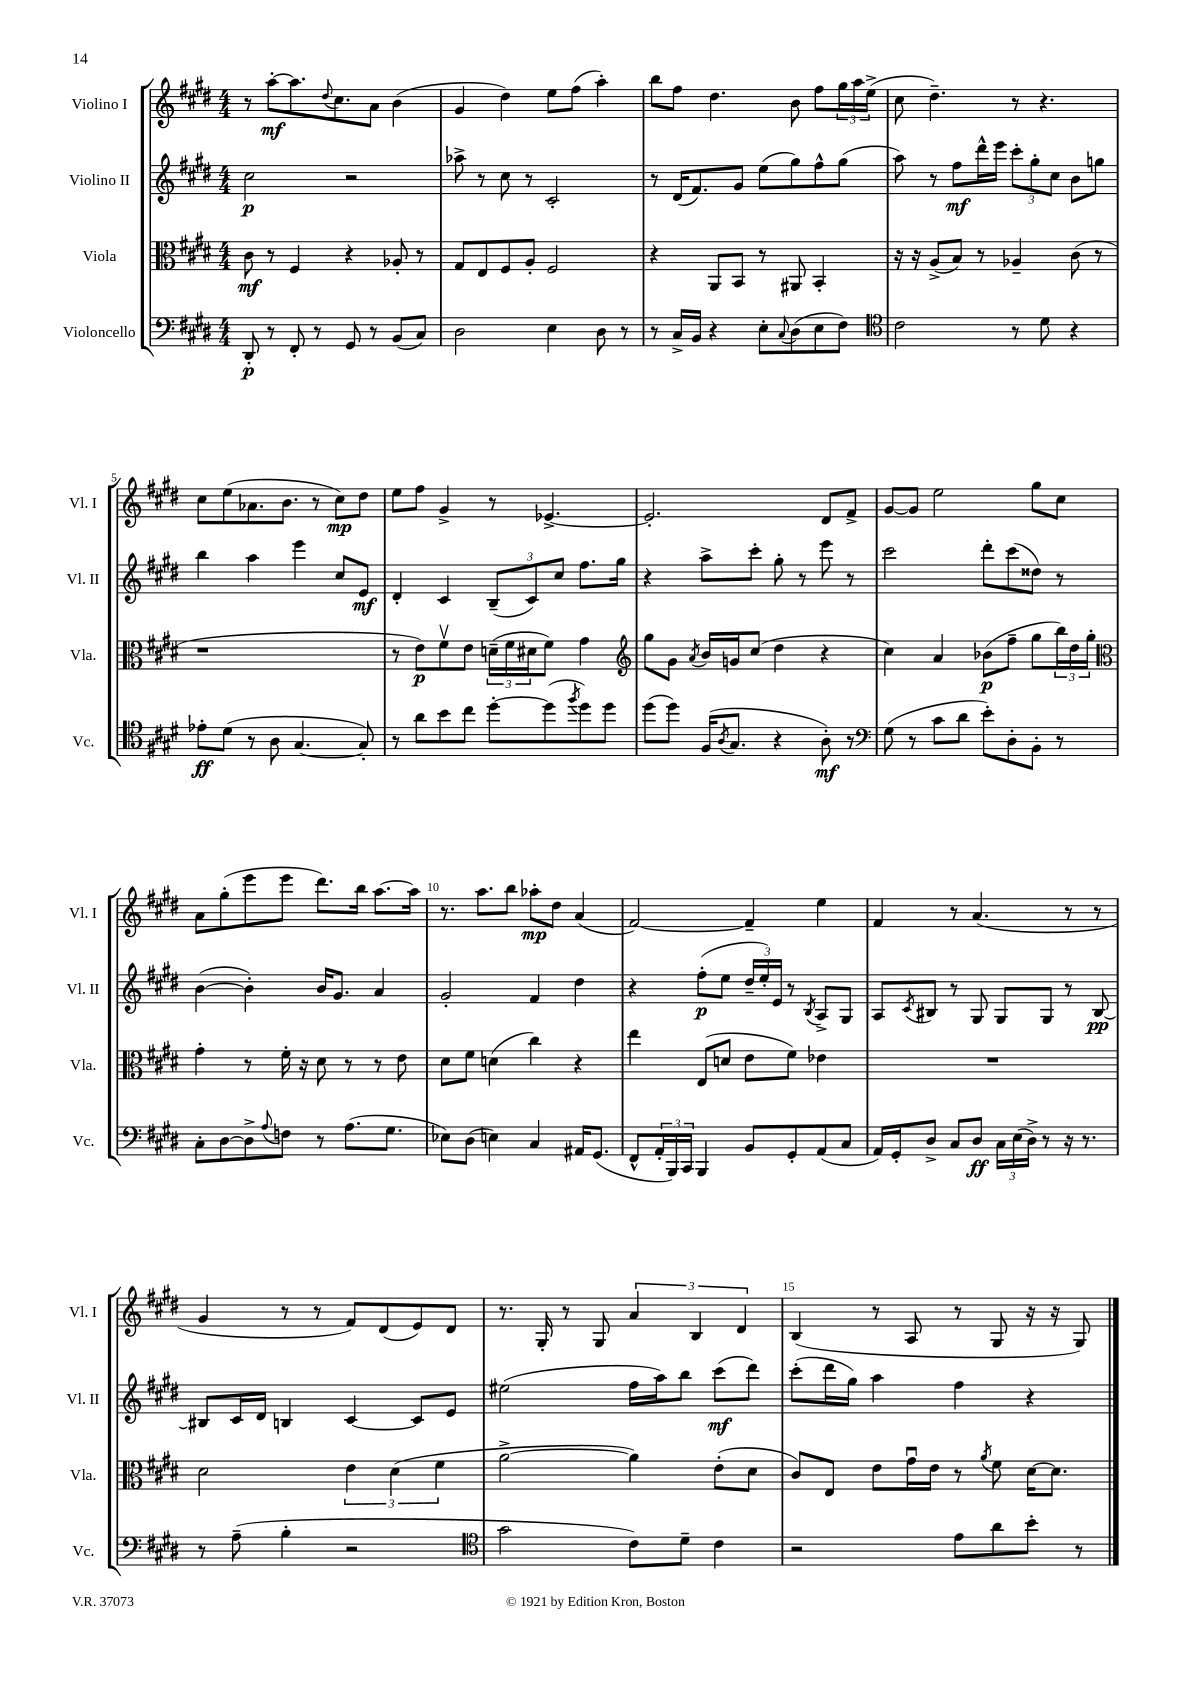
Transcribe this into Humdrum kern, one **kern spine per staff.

**kern	**dynam	**kern	**dynam	**kern	**dynam	**kern	**dynam
*part4	*part4	*part3	*part3	*part2	*part2	*part1	*part1
*staff4	*staff4	*staff3	*staff3	*staff2	*staff2	*staff1	*staff1
*I"Violoncello	*	*I"Viola	*	*I"Violino II	*	*I"Violino I	*
*I'Vc.	*	*I'Vla.	*	*I'Vl. II	*	*I'Vl. I	*
*clefF4	*	*clefC3	*	*clefG2	*	*clefG2	*
*k[f#c#g#d#]	*	*k[f#c#g#d#]	*	*k[f#c#g#d#]	*	*k[f#c#g#d#]	*
*M4/4	*	*M4/4	*	*M4/4	*	*M4/4	*
=1	=1	=1	=1	=1	=1	=1	=1
8DD#'/	p	8c#\	mf	2cc#\	p	8r	.
8r	.	8r	.	.	.	[8aa'\L	mf
8FF#'/	.	4F#/	.	.	.	8.aa\]	.
8r	.	.	.	.	.	.	.
.	.	.	.	.	.	8qqdd#/	.
.	.	.	.	.	.	8.cc#\	.
8GG#/	.	4r	.	2r	.	.	.
8r	.	.	.	.	.	8a\J	.
(8BB/L	.	8A-X'/	.	.	.	(4b\	.
8C#/J)	.	8r	.	.	.	.	.
=2	=2	=2	=2	=2	=2	=2	=2
2D#\	.	8G#/L	.	8aa-X^\	.	4g#/	.
.	.	8E/	.	8r	.	.	.
.	.	8F#/	.	8cc#\	.	4dd#\)	.
.	.	8A'/J	.	8r	.	.	.
4E\	.	2F#/	.	2c#'/	.	8ee\L	.
.	.	.	.	.	.	(8ff#\J	.
8D#\	.	.	.	.	.	4aa'\)	.
8r	.	.	.	.	.	.	.
=3	=3	=3	=3	=3	=3	=3	=3
8r	.	4r	.	8r	.	8bb\L	.
16C#^/LL	.	.	.	(16d#/KL	.	8ff#\J	.
16BB/JJ	.	.	.	8.f#/)	.	.	.
4r	.	8AA/L	.	.	.	4.dd#\	.
.	.	8BB/J	.	8g#/J	.	.	.
8E'\L	.	8r	.	(8ee\L	.	.	.
8qqC#/	.	.	.	.	.	.	.
(8D#\	.	8AA#X/	.	8gg#\)	.	8b\	.
8E\	.	4BB'/	.	8ff#^^\	.	8ff#\L	.
8F#\J)	.	.	.	(8gg#\J	.	24gg#\L	.
.	.	.	.	.	.	24aa\	.
.	.	.	.	.	.	(24ee^\JJ	.
=4	=4	=4	=4	=4	=4	=4	=4
*clefC4	*	*	*	*	*	*	*
2c#\	.	16r	.	8aa\)	.	8cc#\	.
.	.	16r	.	.	.	.	.
.	.	(8A^/L	.	8r	.	4.dd#~\)	.
.	.	8B/J)	.	8ff#\L	mf	.	.
.	.	8r	.	16ddd#^^\L	.	.	.
.	.	.	.	16eee\JJ	.	.	.
8r	.	4A-X~/	.	12ccc#'\L	.	8r	.
.	.	.	.	12gg#'\	.	.	.
8d#\	.	.	.	.	.	4.r	.
.	.	.	.	12cc#\J	.	.	.
4r	.	(8c#\	.	8b\L	.	.	.
.	.	8r	.	8ggn\J	.	.	.
!!LO:LB:g=z
=5	=5	=5	=5	=5	=5	=5	=5
8e-X'\L	ff	1r	.	4bb\	.	8cc#\L	.
(8d#\J	.	.	.	.	.	(8ee\	.
8r	.	.	.	4aa\	.	8.a-X\	.
8A\	.	.	.	.	.	.	.
.	.	.	.	.	.	8.b\J	.
[4.G#/	.	.	.	4eee\	.	.	.
.	.	.	.	.	.	8r	.
.	.	.	.	8cc#/L	.	8cc#\L)	mp
8G#'/])	.	.	.	8e/J	mf	8dd#\J	.
=6	=6	=6	=6	=6	=6	=6	=6
8r	.	8r	.	4d#'/	.	8ee\L	.
8a\L	.	8e\L)	p	.	.	8ff#\J	.
8b\	.	8f#v\	.	4c#/	.	4g#^/	.
8cc#\J	.	8e\J	.	.	.	.	.
[8dd#'\L	.	(24dn~\LL	.	(12B~/L	.	8r	.
.	.	24f#\	.	.	.	.	.
.	.	24d#X\J	.	12c#/)	.	.	.
(8dd#\]	.	8f#\J)	.	.	.	[4.e-X^/	.
.	.	.	.	12cc#/J	.	.	.
8qff#/	.	.	.	.	.	.	.
8dd#\)	.	4g#\	.	8.ff#\L	.	.	.
8dd#\J	.	.	.	.	.	.	.
.	.	.	.	16gg#\Jk	.	.	.
=7	=7	=7	=7	=7	=7	=7	=7
*	*	*clefG2	*	*	*	*	*
(8dd#\L	.	8gg#\L	.	4r	.	2.e-'/]	.
8dd#\J)	.	8g#\J	.	.	.	.	.
.	.	8qa/	.	.	.	.	.
(16F#/KL	.	16b/LL	.	8aa^\L	.	.	.
8qA/	.	.	.	.	.	.	.
8.G#/J	.	16gn/J	.	.	.	.	.
.	.	(8cc#/J	.	8ccc#'\J	.	.	.
4r	.	4dd#\	.	8gg#'\	.	.	.
.	.	.	.	8r	.	.	.
8A'\)	mf	4r	.	8eee\	.	8d#/L	.
8r	.	.	.	8r	.	8f#^/J	.
=8	=8	=8	=8	=8	=8	=8	=8
*clefF4	*	*	*	*	*	*	*
(8G#\	.	4cc#\)	.	2ccc#\	.	[8g#/L	.
8r	.	.	.	.	.	8g#/J]	.
8c#\L	.	4a/	.	.	.	2ee\	.
8d#\J	.	.	.	.	.	.	.
8e'\L)	.	(8b-X\L	p	8ddd#'\L	.	.	.
8D#'\	.	8ff#~\J	.	(8ccc#\	.	.	.
8BB'\J	.	8gg#\L	.	8dd##X\J)	.	8gg#\L	.
8r	.	24bb\L)	.	8r	.	8cc#\J	.
.	.	24dd#\	.	.	.	.	.
.	.	24gg#'\JJ	.	.	.	.	.
!!LO:LB:g=z
=9	=9	=9	=9	=9	=9	=9	=9
*	*	*clefC3	*	*	*	*	*
8C#'\L	.	4g#'\	.	([4b\	.	8a\L	.
[8D#\	.	.	.	.	.	(8gg#'\	.
8D#^\]	.	8r	.	4b'\])	.	8eee\	.
8qqA/	.	.	.	.	.	.	.
8Fn\J	.	16f#'\	.	.	.	8eee\J	.
.	.	16r	.	.	.	.	.
8r	.	8d#\	.	16b/KL	.	8.ddd#\L)	.
.	.	.	.	8.g#/J	.	.	.
(8.A\L	.	8r	.	.	.	.	.
.	.	.	.	.	.	16bb\Jk	.
.	.	8r	.	4a/	.	[8.aa\L	.
8.G#\J	.	.	.	.	.	.	.
.	.	8e\	.	.	.	.	.
.	.	.	.	.	.	16aa\Jk]	.
=10	=10	=10	=10	=10	=10	=10	=10
8E-X\L)	.	8d#\L	.	2g#'/	.	8.r	.
(8D#\J	.	8f#\J	.	.	.	.	.
.	.	.	.	.	.	8.aa\L	.
4En\)	.	(4dn\	.	.	.	.	.
.	.	.	.	.	.	8bb\J	.
4C#/	.	4cc#\)	.	4f#/	.	8aa-X'\L	mp
.	.	.	.	.	.	8dd#\J	.
16AA#X/KL	.	4r	.	4dd#\	.	(4a/	.
(8.GG#/J	.	.	.	.	.	.	.
=11	=11	=11	=11	=11	=11	=11	=11
8FF#^^/L	.	4ee\	.	4r	.	[2f#/)	.
24AA'/L	.	.	.	.	.	.	.
24BBB/)	.	.	.	.	.	.	.
24CC#/JJ	.	.	.	.	.	.	.
4BBB/	.	(8E/L	.	(8ff#'\L	p	.	.
.	.	8dn/J	.	8ee\J	.	.	.
8BB/L	.	8e\L	.	24dd#~/LL	.	4f#~/]	.
.	.	.	.	24ee'/)	.	.	.
.	.	.	.	24e/JJ	.	.	.
8GG#'/	.	8f#\J)	.	8r	.	.	.
.	.	.	.	8qB/	.	.	.
(8AA/	.	4e-X\	.	8A^/L	.	4ee\	.
8C#/J	.	.	.	8G#/J	.	.	.
=12	=12	=12	=12	=12	=12	=12	=12
16AA/LL)	.	1r	.	8A/L	.	4f#/	.
16GG#'/J	.	.	.	.	.	.	.
.	.	.	.	8qc#/	.	.	.
8D#^/J	.	.	.	8B#X/J	.	.	.
8C#/L	.	.	.	8r	.	8r	.
8D#/J	ff	.	.	8G#/	.	(4.a/	.
24C#\LL	.	.	.	8G#/L	.	.	.
(24E\	.	.	.	.	.	.	.
24D#^\JJ)	.	.	.	.	.	.	.
8r	.	.	.	8G#/J	.	.	.
16r	.	.	.	8r	.	8r	.
8.r	.	.	.	.	.	.	.
.	.	.	.	[8B#/	pp	8r	.
!!LO:LB:g=z
=13	=13	=13	=13	=13	=13	=13	=13
8r	.	2d#\	.	8B#X/L]	.	4g#/	.
(8A~\	.	.	.	16c#/L	.	.	.
.	.	.	.	16d#/JJ	.	.	.
4B'\	.	.	.	4Bn/	.	8r	.
.	.	.	.	.	.	8r	.
2r	.	6e\	.	[4c#/	.	8f#/L)	.
.	.	.	.	.	.	(8d#/	.
.	.	(6d#\	.	.	.	.	.
.	.	.	.	8c#/L]	.	8e/)	.
.	.	6f#\	.	.	.	.	.
.	.	.	.	8e/J	.	8d#/J	.
=14	=14	=14	=14	=14	=14	=14	=14
*clefC4	*	*	*	*	*	*	*
2g#\	.	[2a^\	.	(2ee#X\	.	8.r	.
.	.	.	.	.	.	16G#'/	.
.	.	.	.	.	.	8r	.
.	.	.	.	.	.	8G#/	.
8c#\L)	.	4a\])	.	16ff#\LL	.	6a/	.
.	.	.	.	16aa\J)	.	.	.
8d#~\J	.	.	.	8bb\J	.	.	.
.	.	.	.	.	.	6B/	.
4c#\	.	(8e'\L	.	(8ccc#\L	mf	.	.
.	.	.	.	.	.	6d#/	.
.	.	8d#\J	.	8ddd#\J)	.	.	.
=15	=15	=15	=15	=15	=15	=15	=15
2r	.	8c#/L)	.	(8ccc#'\L	.	(4B/	.
.	.	8E/J	.	16ddd#\L	.	.	.
.	.	.	.	16gg#\JJ)	.	.	.
.	.	8e\L	.	4aa\	.	8r	.
.	.	16g#u\L	.	.	.	8A/	.
.	.	16e\JJ	.	.	.	.	.
8e\L	.	8r	.	4ff#\	.	8r	.
.	.	8qa/	.	.	.	.	.
8a\	.	8f#\	.	.	.	8G#/	.
8b'\J	.	[16d#\KL	.	4r	.	16r	.
.	.	8.d#\J]	.	.	.	16r	.
8r	.	.	.	.	.	8G#/)	.
==	==	==	==	==	==	==	==
*-	*-	*-	*-	*-	*-	*-	*-
